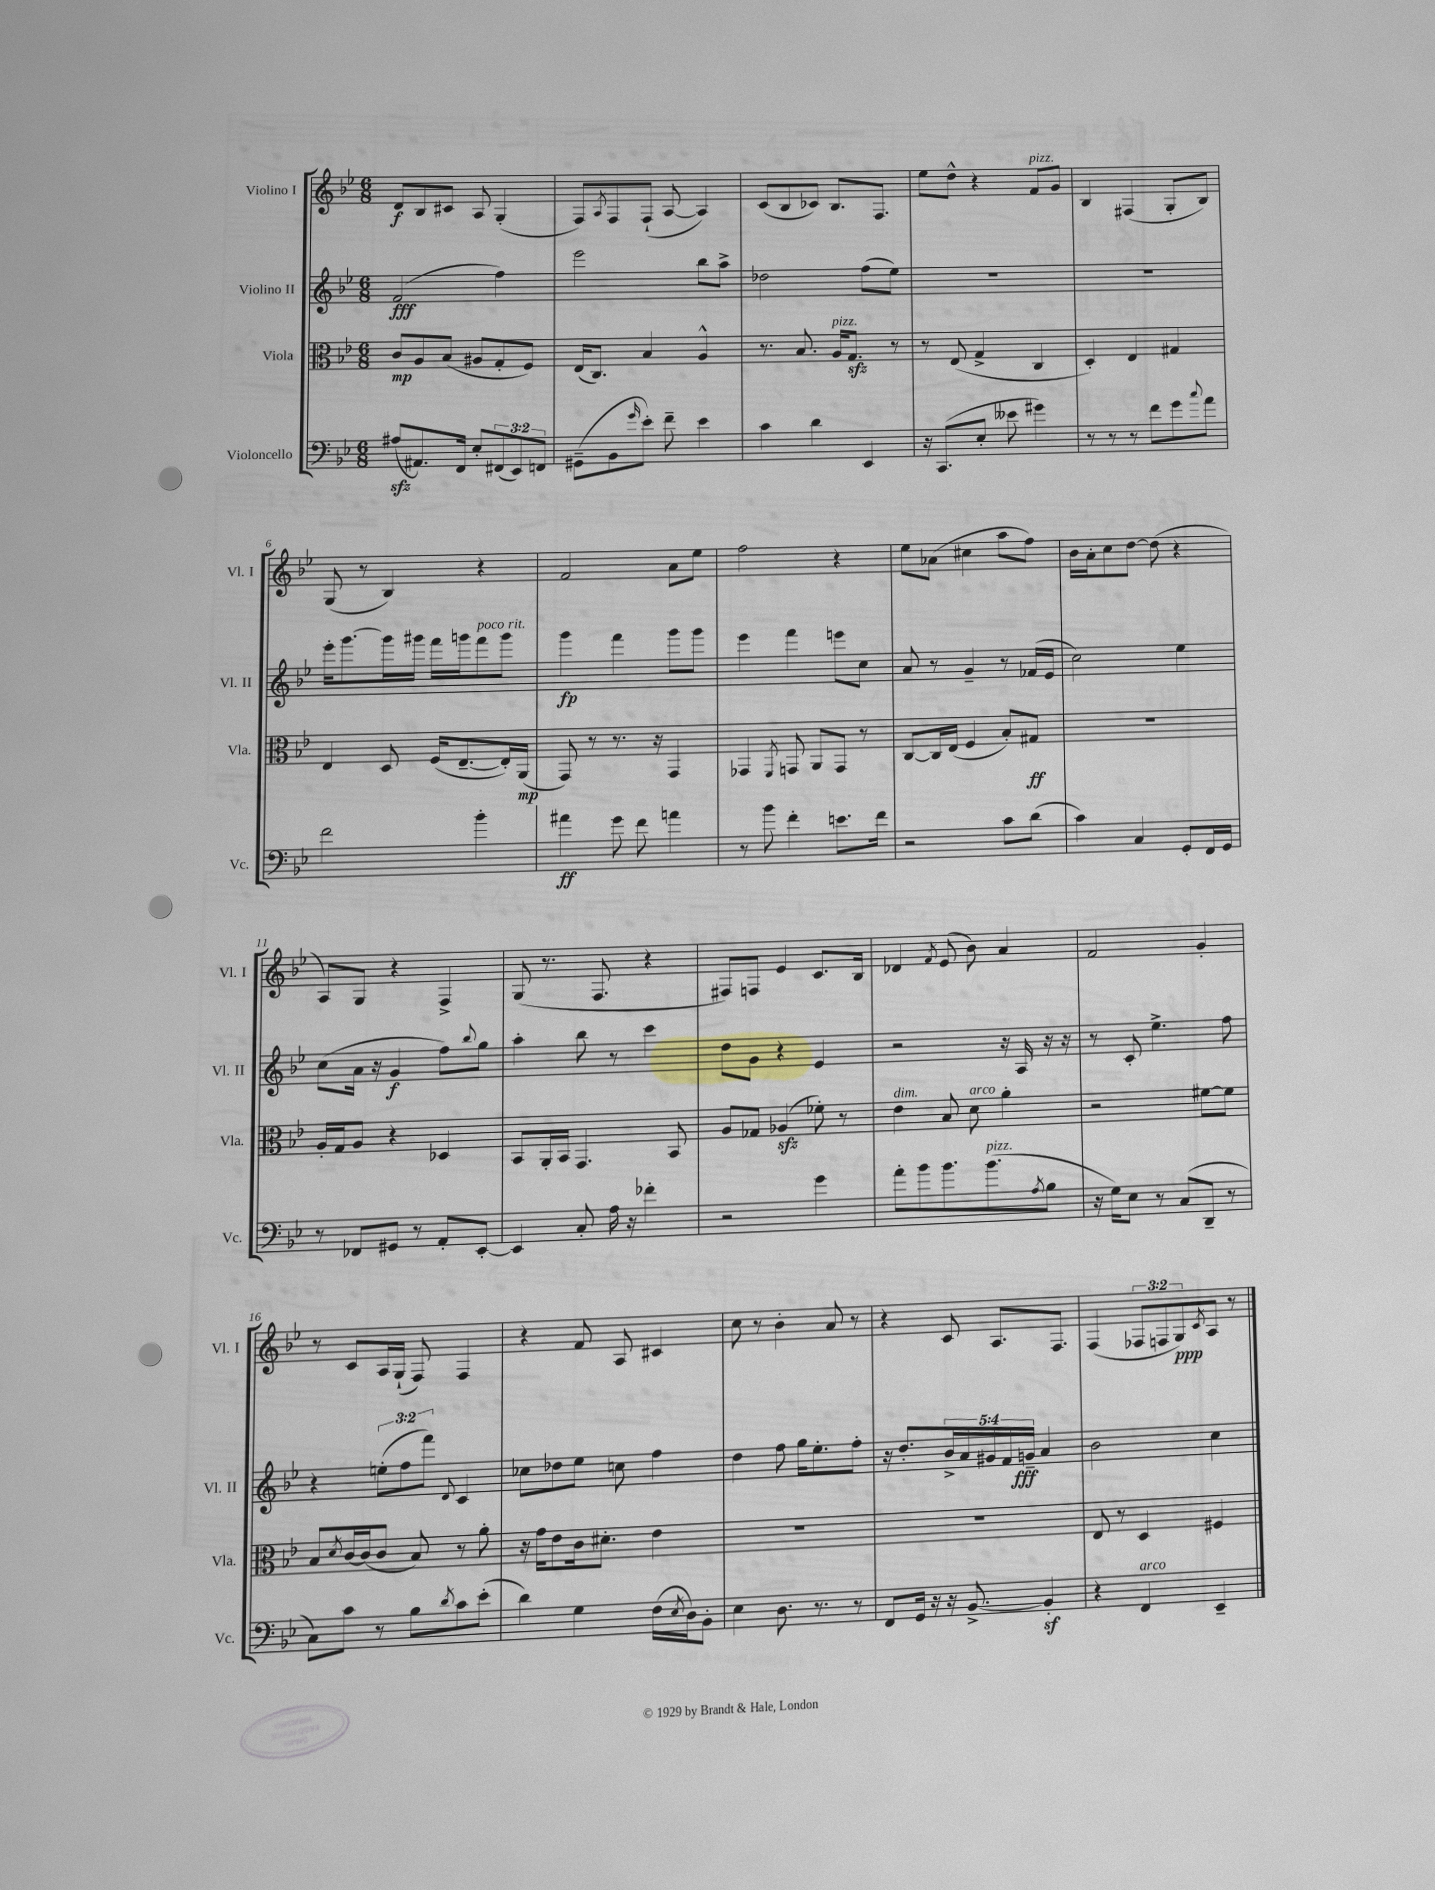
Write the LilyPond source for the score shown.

<<
\new StaffGroup <<
\new Staff = "s0" \with { instrumentName = "Violino I" shortInstrumentName = "Vl. I" } {
    \clef treble \key bes \major \numericTimeSignature \time 6/8 \override Staff.TupletNumber.text = #tuplet-number::calc-fraction-text
    d'8\f bes8 cis'8 a8 g4-.( |
    f8) \acciaccatura { a8 } f8 f8-!( a8~ a4) |
    c'8( bes8 ces'8) bes8. f8. |
    ees''8 d''8-^ r4 f'8^\markup { \italic "pizz." } g'8 |
    bes4 fis4( g8-. bes8) |
    g8( r8 bes4) r4 |
    f'2 a'8 ees''8 |
    f''2 r4 |
    ees''8 aes'8( cis''4 a''8 f''8) |
    bes'16 a'16-. c''8 d''8~ d''8( r4 |
    a8) g8 r4 f4-> |
    g8( r8. f8. r4 |
    fis8) f8 ees'4 c'8. bes16 |
    des'4 \acciaccatura { f'8 } ees'8( bes'8) a'4 |
    f'2 g'4-. |
    r8 c'8 a16 g16-!( f8) f4 |
    r4 f'8 a8 cis'4 |
    c''8 r8 bes'4-. a'8 r8 |
    r4 c'8 a8. f8. |
    f4( \tuplet 3/2 { fes8 f8 g8\ppp) } \acciaccatura { c'8 } a8 r8 \bar "|." |
}
\new Staff = "s1" \with { instrumentName = "Violino II" shortInstrumentName = "Vl. II" } {
    \clef treble \key bes \major \numericTimeSignature \time 6/8 \override Staff.TupletNumber.text = #tuplet-number::calc-fraction-text
    f'2\fff( f''4) |
    ees'''2 bes''8 a''8-> |
    des''2 f''8( ees''8) |
    R2. |
    R2. |
    ees'''16-. g'''8.~ g'''16 gis'''16 f'''16 g'''16 f'''8^\markup { \italic "poco rit." } g'''8 |
    g'''4\fp f'''4 g'''8 g'''8 |
    ees'''4 f'''4 e'''8 c''8 |
    a'8 r8 g'4-- r8 fes'16( ees'16 |
    c''2) ees''4 |
    c''8( a'16 r16 g'4\f f''8) \appoggiatura { bes''8 } g''8 |
    a''4-. bes''8 r8 c'''4 |
    d''8 g'8 r4 ees'4 |
    r2 r16 a16 r16 r16 |
    r8 c'8-. ees''4.-> f''8 |
    r4 \tuplet 3/2 { e''8-.( f''8 f'''8) } \appoggiatura { d'8 } c'4 |
    ces''8 des''8 ees''8 c''8 f''4 |
    d''4 f''8 g''16 ees''8.-. f''8-. |
    r16 d''8.-. \tuplet 5/4 { bes'16-> a'16 gis'16 f'16 g'16--\fff } a'4 |
    bes'2 c''4 \bar "|." |
}
\new Staff = "s2" \with { instrumentName = "Viola" shortInstrumentName = "Vla." } {
    \clef alto \key bes \major \numericTimeSignature \time 6/8
    c'8\mp a8 bes8( ais8 g8-. f8) |
    ees16( c8.) bes4 a4-^ |
    r8. bes8. a16^\markup { \italic "pizz." } g8.\sfz r8 |
    r8 ees8( g4-> c4 |
    d4-.) ees4 gis4 |
    ees4 d8 f16( ees8.~-- ees16-.) a,16\mp( |
    g,8) r8 r8. r16 g,4 |
    ges,4 \acciaccatura { f,8 } g,8 a,8 g,8 r8 |
    c8~ c16 ees16( f4 bes8-.) gis8\ff |
    R2. |
    a16-. g16 a8 r4 des4 |
    bes,8 a,16-. bes,16 g,4. bes,8 |
    a8 ges8 aes4\sfz( fes'8-.) r8 |
    ees'4^\markup { \italic "dim." } bes8 d'8^\markup { \italic "arco" } a'4-. |
    r2 fis'8~ fis'8 |
    bes8 \acciaccatura { d'8 } c'16~ c'16( c'8 bes8) r8 a'8-. |
    r16 g'16 ees'8 c'16 dis'8.-. ees'4 |
    R2. |
    R2. |
    ees8 r8 d4 fis4 \bar "|." |
}
\new Staff = "s3" \with { instrumentName = "Violoncello" shortInstrumentName = "Vc." } {
    \clef bass \key bes \major \numericTimeSignature \time 6/8 \override Staff.TupletNumber.text = #tuplet-number::calc-fraction-text
    ais8\sfz( ais,8.) f,16 ees8-. \tuplet 3/2 { fis,8( ees,8) f,8 } |
    gis,8--( bes,8 \grace { g'16 } ees'8-.) f'8-- ees'4 |
    c'4 d'4 ees,4 |
    r16 c,8.( ees8-. eeses'8 gis'4) |
    r8 r8 r8 f'8 g'8 \appoggiatura { c''8 } a'8 |
    f'2 bes'4-. |
    ais'4\ff g'8 f'8 a'4 |
    r8 bes'8 f'4-. e'8. f'16 |
    r2 c'8 d'8( |
    c'4) c4 g,8-. f,16 g,16 |
    r8 fes,8 gis,8 r8 a,8-. ees,8~-. |
    ees,4 c8-. a16 r16 fes'4-. |
    r2 g'4 |
    a'8-. bes'8 bes'8. bes'8.^\markup { \italic "pizz." }( \acciaccatura { a8 } bes8 |
    r16 g16) ees8 r8 c8( d,8-- r8 |
    c8) c'8 r8 bes8 \acciaccatura { d'8 } c'8 ees'8-.( |
    d'4) g4 f16( \acciaccatura { ees8 } d16) bes,8-. |
    ees4 d8. r8. r8 |
    f,8 g,16 r16 r16 bes,8.~-> bes,4-.\sf |
    r4 f,4^\markup { \italic "arco" } ees,4-- \bar "|." |
}
>>
>>
